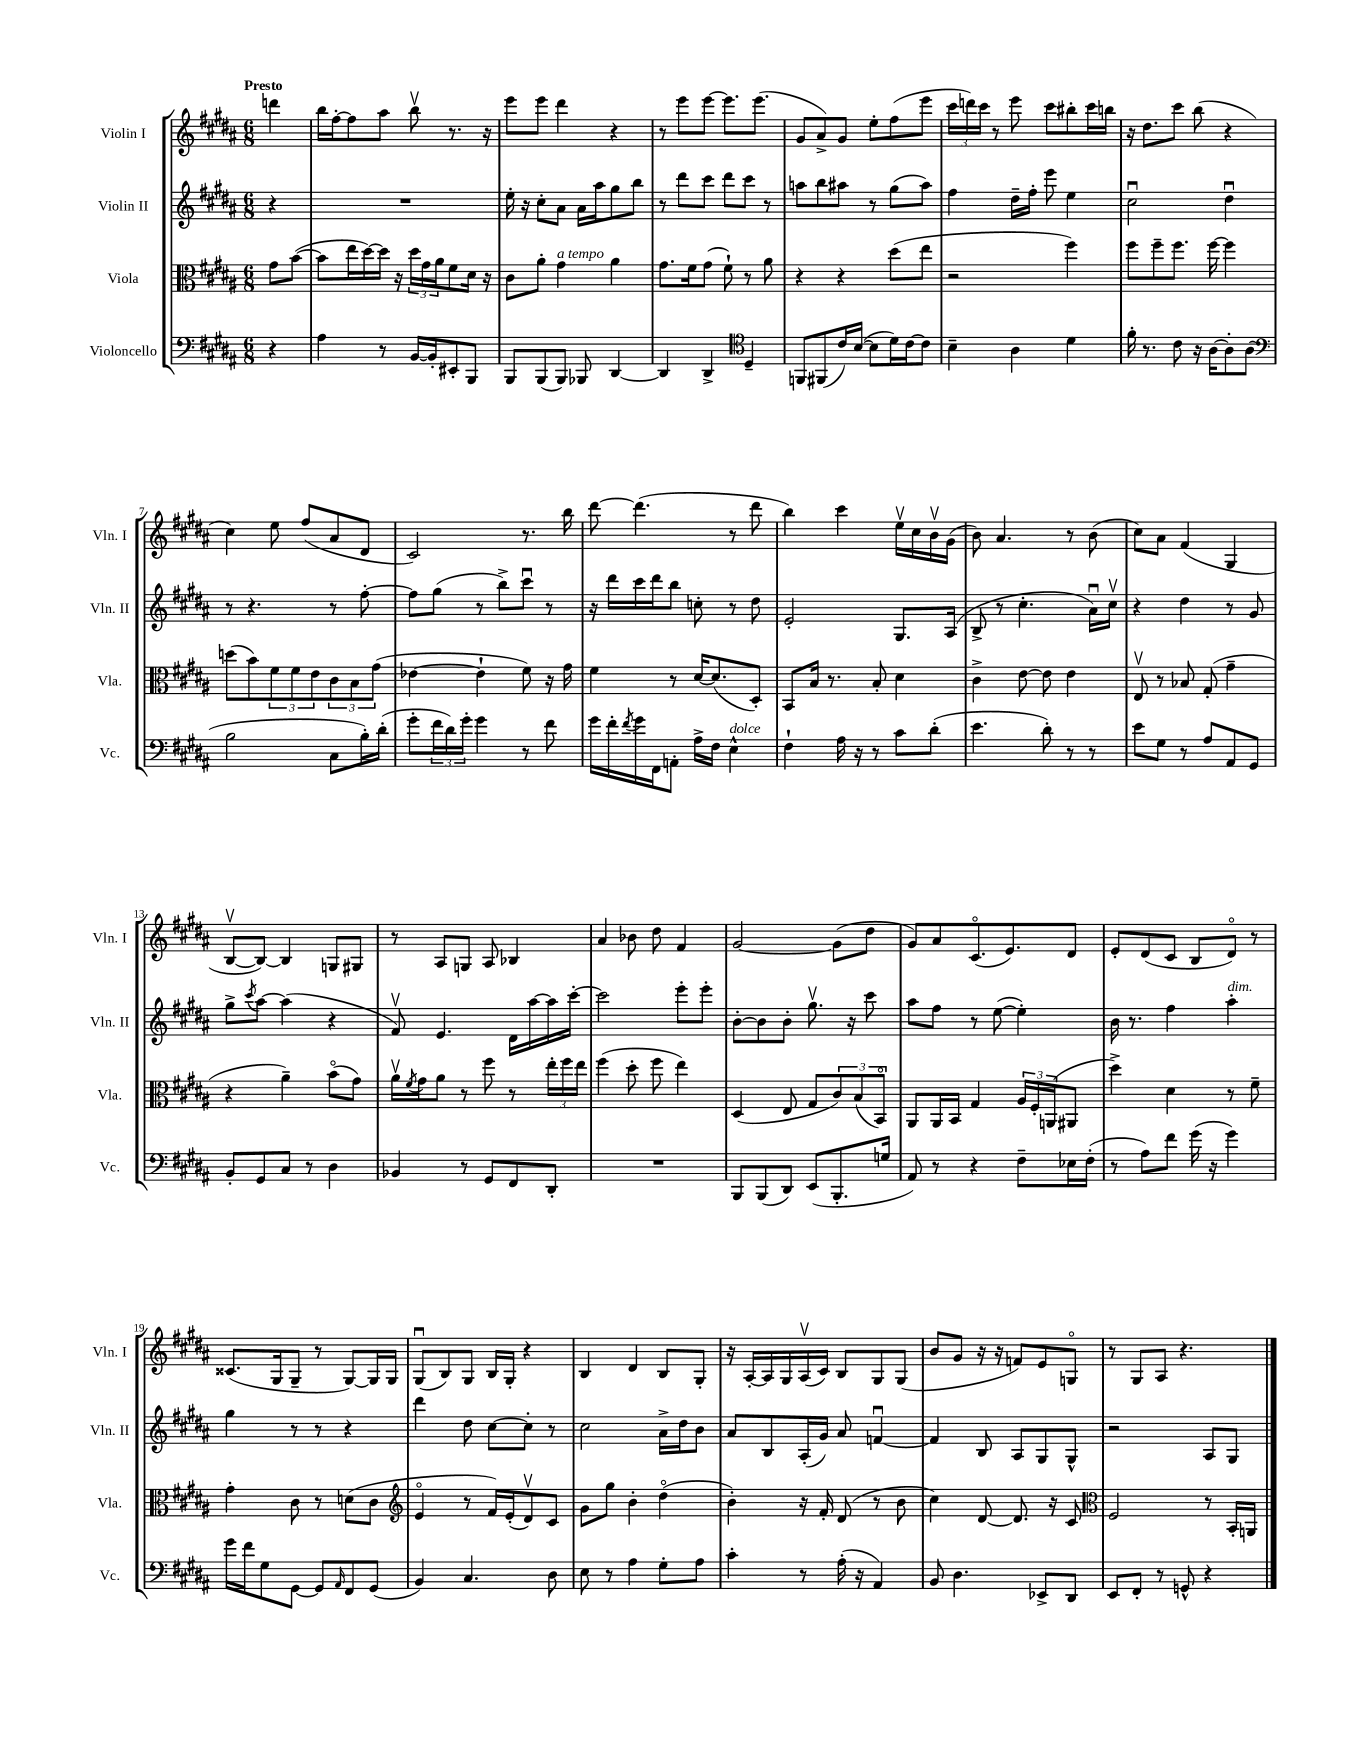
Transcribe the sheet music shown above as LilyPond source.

<<
\new StaffGroup <<
\new Staff = "s0" \with { instrumentName = "Violin I" shortInstrumentName = "Vln. I" } {
    \clef treble \key b \major \numericTimeSignature \time 6/8 \partial 4 \tempo "Presto"
    d'''4 |
    b''16 fis''16~-. fis''8 ais''8 b''8\upbow r8. r16 |
    e'''8 e'''8 dis'''4 r4 |
    r8 e'''8 e'''8~ e'''8. e'''8.( |
    gis'8 ais'8->) gis'8 e''8-. fis''8( e'''8 |
    \tuplet 3/2 { cis'''16 d'''16) cis'''16 } r8 e'''8 cis'''8 bis''8-. cis'''16 b''16 |
    r16 dis''8. cis'''8 b''8( r4 |
    cis''4) e''8 fis''8( ais'8 dis'8 |
    cis'2) r8. b''16 |
    dis'''8~ dis'''4.( r8 dis'''8 |
    b''4) cis'''4 e''16\upbow cis''16 b'16\upbow gis'16( |
    b'8) ais'4. r8 b'8( |
    cis''8) ais'8 fis'4( gis4 |
    b8~\upbow b8~) b4 g8 gis8 |
    r8 ais8 g8 ais8 bes4 |
    ais'4 bes'8 dis''8 fis'4 |
    gis'2~ gis'8( dis''8 |
    gis'8) ais'8 cis'8.\flageolet( e'8.) dis'8 |
    e'8-. dis'8( cis'8 b8 dis'8\flageolet) r8 |
    cisis'8.( gis16 gis8-- r8 gis8~) gis16 gis16 |
    gis8\downbow( b8) gis8 b16 gis16-. r4 |
    b4 dis'4 b8 gis8-. |
    r16 ais16~-. ais16 gis16 ais16\upbow( cis'16) b8 gis8 gis8( |
    b'8 gis'8 r16 r16 f'8) e'8 g8\flageolet |
    r8 gis8 ais8 r4. \bar "|." |
}
\new Staff = "s1" \with { instrumentName = "Violin II" shortInstrumentName = "Vln. II" } {
    \clef treble \key b \major \numericTimeSignature \time 6/8 \partial 4
    r4 |
    R2. |
    e''16-. r16 cis''8-. ais'8 ais'16 ais''16 gis''8 b''8 |
    r8 dis'''8 cis'''8 dis'''8 cis'''8 r8 |
    a''8 b''8 ais''8 r8 gis''8( ais''8) |
    fis''4 dis''16-- fis''16-. e'''8 e''4 |
    cis''2\downbow dis''4\downbow |
    r8 r4. r8 fis''8~-. |
    fis''8 gis''8( r8 b''8->) cis'''8\downbow r8 |
    r16 dis'''16 cis'''16 dis'''16 b''8 c''8-. r8 dis''8 |
    e'2-. gis8. ais16( |
    b8-> r8 cis''4.-. ais'16\downbow) cis''16\upbow |
    r4 dis''4 r8 gis'8 |
    gis''8-> \acciaccatura { cis'''8 } ais''8~ ais''4( r4 |
    fis'8\upbow) e'4. dis'16 ais''16~ ais''16 cis'''16~-. |
    cis'''2 e'''8-. e'''8-. |
    b'8~-. b'8 b'8-. gis''8.\upbow r16 cis'''8 |
    ais''8 fis''8 r8 e''8~( e''4-.) |
    b'16 r8. fis''4 ais''4-.^\markup { \italic "dim." } |
    gis''4 r8 r8 r4 |
    dis'''4 dis''8 cis''8~ cis''8-. r8 |
    cis''2 ais'16-> dis''16 b'8 |
    ais'8 b8 ais16-.( gis'16) ais'8 f'4~\downbow |
    f'4 b8 ais8 gis8 gis8-^ |
    r2 ais8 gis8 \bar "|." |
}
\new Staff = "s2" \with { instrumentName = "Viola" shortInstrumentName = "Vla." } {
    \clef alto \key b \major \numericTimeSignature \time 6/8 \partial 4
    gis'8 b'8~( |
    b'8 e''16 dis''16~) dis''16 r16 \tuplet 3/2 { dis''16 gis'16 ais'16 } fis'8 dis'16 r16 |
    cis'8 ais'8-. gis'4^\markup { \italic "a tempo" } ais'4 |
    gis'8. fis'16 gis'8( fis'8-!) r8 ais'8 |
    r4 r4 dis''8( e''8 |
    r2 fis''4) |
    fis''8 fis''8-- fis''8. fis''16~ fis''4 |
    d''8( b'8) \tuplet 3/2 { fis'8 fis'8 e'8 } \tuplet 3/2 { cis'8 b8 gis'8( } |
    ees'4~ ees'4-! fis'8) r16 gis'16 |
    fis'4 r8 dis'16~ dis'8.( dis8-.) |
    b,8 b16 r8. b8-. dis'4 |
    cis'4-> e'8~ e'8 e'4 |
    e8\upbow r8 bes8 gis8-.( gis'4-- |
    r4 ais'4--) b'8\flageolet( gis'8) |
    ais'16\upbow \acciaccatura { fis'8 } gis'16 ais'8 r8 fis''8 r8 \tuplet 3/2 { e''16-. fis''16 e''16 } |
    fis''4( dis''8-. fis''8 e''4) |
    dis4( e8 gis8 \tuplet 3/2 { cis'8) b8( b,8\flageolet) } |
    ais,8 ais,16 b,16 gis4 \tuplet 3/2 { ais16 fis16-. a,16( } ais,8 |
    dis''4->) dis'4 r8 fis'8-- |
    gis'4-. cis'8 r8 d'8( cis'8 |
    \clef treble e'4\flageolet r8 fis'16) e'16-.( dis'8\upbow) cis'8 |
    gis'8 gis''8 b'4-. dis''4\flageolet( |
    b'4-.) r16 fis'16-. dis'8( r8 b'8 |
    cis''4) dis'8~ dis'8. r16 cis'8 |
    \clef alto fis2 r8 b,16-. a,16 \bar "|." |
}
\new Staff = "s3" \with { instrumentName = "Violoncello" shortInstrumentName = "Vc." } {
    \clef bass \key b \major \numericTimeSignature \time 6/8 \partial 4
    r4 |
    ais4 r8 b,16~ b,16-. eis,8-. b,,8 |
    b,,8 b,,8( b,,8) bes,,8 dis,4~ |
    dis,4 dis,4-> \clef tenor dis4-- |
    f,8 fis,8( cis'16) b16~( b8 dis'16) cis'16~ cis'8 |
    b4-- ais4 dis'4 |
    fis'16-. r8. cis'8 r16 ais16~ ais8-. ais8( |
    \clef bass b2 cis8 b16-.) dis'16-.( |
    gis'8-. \tuplet 3/2 { fis'16 dis'16) gis'16-. } gis'4 r8 fis'8 |
    gis'16 fis'16-. \acciaccatura { fis'8 } gis'16 fis,16 a,8-. ais16-> fis16 e4-^^\markup { \italic "dolce" } |
    fis4-! ais16 r16 r8 cis'8 dis'8-.( |
    e'4. dis'8-.) r8 r8 |
    e'8 gis8 r8 ais8 ais,8 gis,8 |
    b,8-. gis,8 cis8 r8 dis4 |
    bes,4 r8 gis,8 fis,8 dis,8-. |
    R2. |
    b,,8 b,,8( dis,8) e,8( b,,8.-. g16 |
    ais,8) r8 r4 fis8-- ees16 fis16-.( |
    r8 ais8) fis'8 gis'16( r16 gis'4) |
    gis'16 fis'16 gis8 gis,8~ gis,8 \grace { ais,16 } fis,8 gis,8( |
    b,4) cis4. dis8 |
    e8 r8 ais4 gis8-. ais8 |
    cis'4-. r8 ais16-.( r16 ais,4) |
    b,8 dis4. ees,8-> dis,8 |
    e,8 fis,8-. r8 g,8-^ r4 \bar "|." |
}
>>
>>
